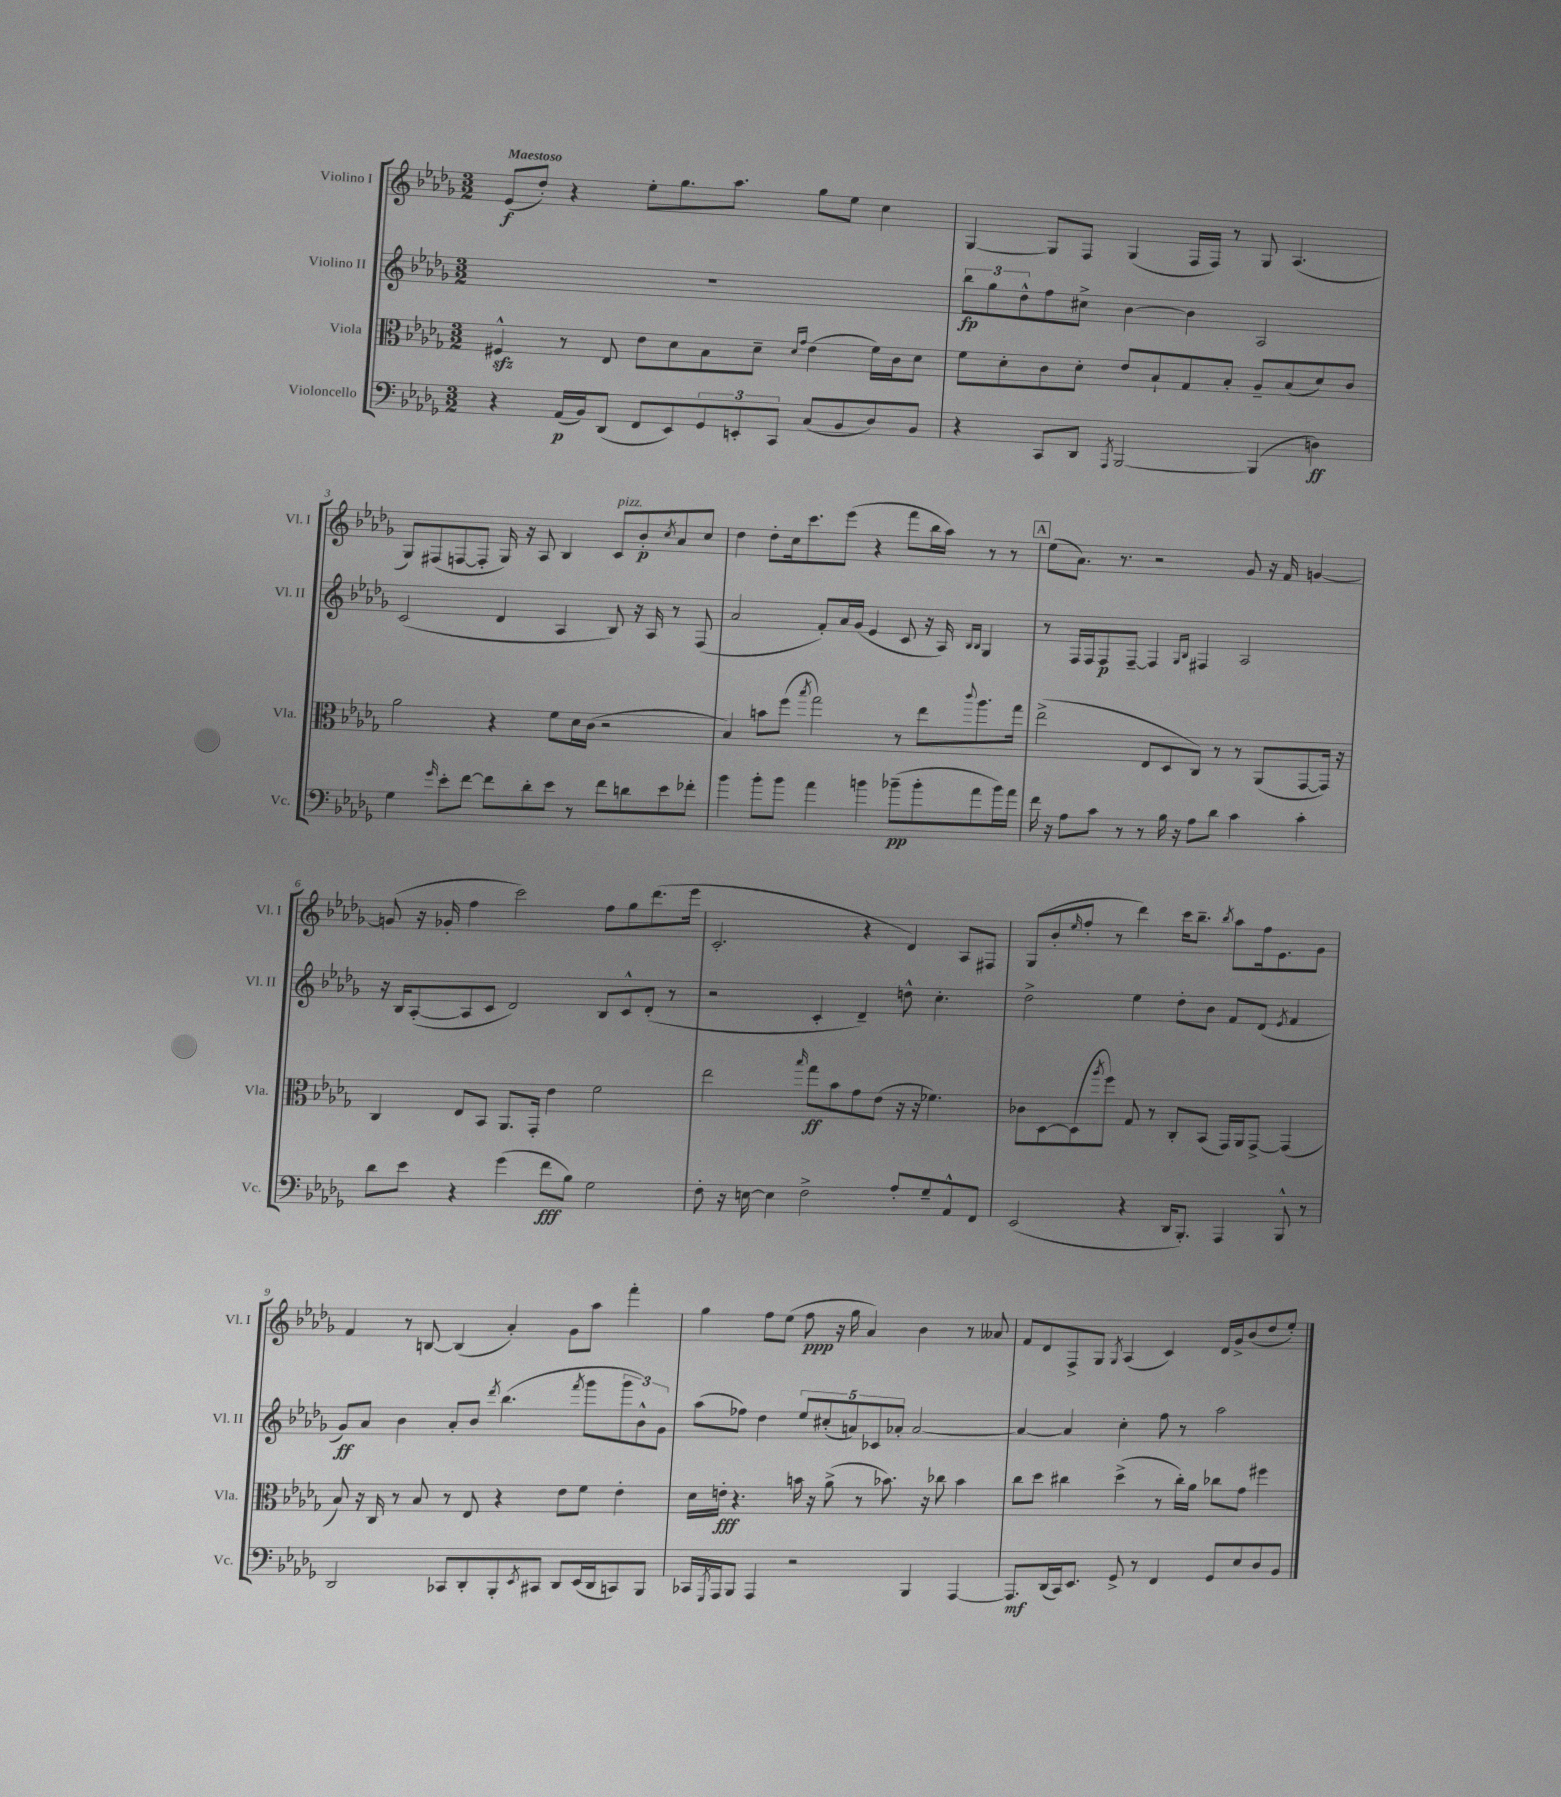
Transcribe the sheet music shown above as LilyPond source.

<<
\new StaffGroup <<
\new Staff = "s0" \with { instrumentName = "Violino I" shortInstrumentName = "Vl. I" } {
    \clef treble \key des \major \numericTimeSignature \time 3/2 \tempo "Maestoso"
    ees'8\f( des''8-.) r4 ees''8-. ges''8. aes''8. ges''8 ees''8 c''4 |
    ges4~ ges8 f8 ges4( f16 f16) r8 ges8 aes4.( |
    ges8) fis8( f8~ f8-. ges16) r16 aes8 bes4 c'8^\markup { \italic "pizz." } bes'8-.\p \acciaccatura { c''8 } aes'8 c''8 |
    des''4 des''8-. c''16 c'''8. ees'''8( r4 f'''8 bes''16 aes''16) r8 r8 |
    \mark \markup { \box "A" } ees''8( aes'8.) r8. r2 ges'8 r16 f'16 g'4~ |
    g'8( r16 ges'16-. f''4 c'''2) f''8 ges''8 des'''8.( ees'''16 |
    c'2.-. r4 des'4) aes8 fis8 |
    ges8( bes'8-. \grace { ees''16 } f''8-. r8 des'''4) c'''16 bes''8.-- \acciaccatura { bes''8 } aes''8 f''16 ees'8. ges'8 |
    f'4 r8 b8~ b4( aes'4-.) ges'8 aes''8 f'''4-. |
    ges''4 f''8 ees''8( f''8\ppp r16 ges''16 aes'4) bes'4 r8 aeses'8 |
    f'8 des'8 f8-> ges8 \acciaccatura { ges8 } aes4( c'4) des'16 ges'16-> bes'8( des''8 ees''8-.) \bar "|." |
}
\new Staff = "s1" \with { instrumentName = "Violino II" shortInstrumentName = "Vl. II" } {
    \clef treble \key des \major \numericTimeSignature \time 3/2
    R1. |
    \tuplet 3/2 { bes''8\fp ges''8 des''8-^ } f''8 cis''8-> bes'4~ bes'4 aes2 |
    c'2( des'4 aes4 bes8) r16 aes16 r8 f8( |
    aes'2 f'8-.) aes'16 ges'16( ees'4 c'8 r16 aes16) \grace { bes16 bes16 } ges4 |
    \mark \markup { \box "A" } r8 f16 f16 f8\p f8~-- f4 \grace { ges16 bes16 } fis4 aes2 |
    r16 bes16 aes8~-.( aes8 c'8 des'2) bes8 c'8-^ des'8-.( r8 |
    r2 c'4-. des'4--) d''8-^ c''4.-. |
    des''2-> ees''4 des''8-. bes'8 f'8 des'8( \acciaccatura { ees'8 } f'4 |
    ges'8\ff) aes'8 bes'4 aes'8-. bes'8 \acciaccatura { des'''8 } bes''4.( \acciaccatura { f'''8 } ges'''8 \tuplet 3/2 { ges'''8 bes'8-^) ges'8 } |
    aes''8( fes''8) des''4 \tuplet 5/4 { ees''8 cis''8-.( a'8) ces'8 aes'8-. } aes'2~ |
    aes'4~ aes'4 c''4-. f''8 r8 aes''2 \bar "|." |
}
\new Staff = "s2" \with { instrumentName = "Viola" shortInstrumentName = "Vla." } {
    \clef alto \key des \major \numericTimeSignature \time 3/2
    fis4-^\sfz r8 ees8 ees'8 des'8 bes8 des'8-- \grace { des'16 ges'16 } ees'4( f'16) c'16 des'8 |
    f'8 des'8-. c'8 des'8-. ees'8 bes8-! ges8 bes8-. aes8-- bes8( des'8) c'8 |
    aes'2 r4 f'8 des'16 c'16( r2 |
    bes4) b'8 f''8( \acciaccatura { bes''8 } ges''2) r8 ees''8 \appoggiatura { c'''8 } aes''8. ges''16 |
    \mark \markup { \box "A" } ees''2->( ees8 des8 c8) r8 r8 aes,8( ges,8~ ges,16) r16 |
    c4 ees8 bes,8 aes,8. ges,16-. ees'4 f'2 |
    ees''2 \grace { bes''16 } ges''8\ff bes'8 ges'8 ees'8( r16 r16 fes'4.) |
    ces'8 des8~ des8( \acciaccatura { aes''8 } f''8) ges8 r8 c8-. bes,8( ges,16) aes,16 ges,8~-> ges,4( |
    bes8) r16 c16 r8 bes8 r8 ees8 r4 ees'8 f'8 ees'4-. |
    des'16 e'16-.\fff r4. b'16 r16 aes'8->( r8 bes'8.) r16 ces''8 bes'4 |
    c''8 des''8 cis''4 des''4->( r8 cis''16-.) aes'16 ces''8 ges'8 fis''4 \bar "|." |
}
\new Staff = "s3" \with { instrumentName = "Violoncello" shortInstrumentName = "Vc." } {
    \clef bass \key des \major \numericTimeSignature \time 3/2
    r4 aes,16\p( bes,16) des,8( f,8 ees,8) \tuplet 3/2 { ges,8 e,8-. c,8 } c8( bes,8 des8) bes,8 |
    r4 c,8 des,8 \acciaccatura { aes,,8 } bes,,2~ bes,,4( d4\ff) |
    ges4 \grace { ges'16 } ees'8-. f'8~ f'8 des'8-. ees'8 r8 f'8 d'8 ees'8 fes'8-. |
    bes'4 bes'8-. bes'8 aes'4 b'4 bes'8--\pp( bes'8-. aes'8 bes'16) aes'16 |
    \mark \markup { \box "A" } f'16 r16 aes8 c'8 r8 r8 bes16 r16 aes8 des'8 c'4 c'4-. |
    des'8 ees'8 r4 ges'4( f'8\fff bes8) ges2 |
    f8-. r16 e16~ e4 f2-> aes8-. ges8-- aes,8-^ f,8 |
    ees,2( r4 des,16 bes,,8.-.) aes,,4 bes,,8-^ r8 |
    des,2 ces,8 des,8-. bes,,8-. \acciaccatura { ees,8 } cis,8 des,8 ees,16( des,16 c,8) bes,,8 |
    ces,16 \acciaccatura { ges,,8 } aes,,16 bes,,8 aes,,4 r2 bes,,4 aes,,4~ |
    aes,,8.\mf des,16( c,16) ees,8. ges,8-> r8 f,4 ges,8 ees8 des8 bes,8 \bar "|." |
}
>>
>>
